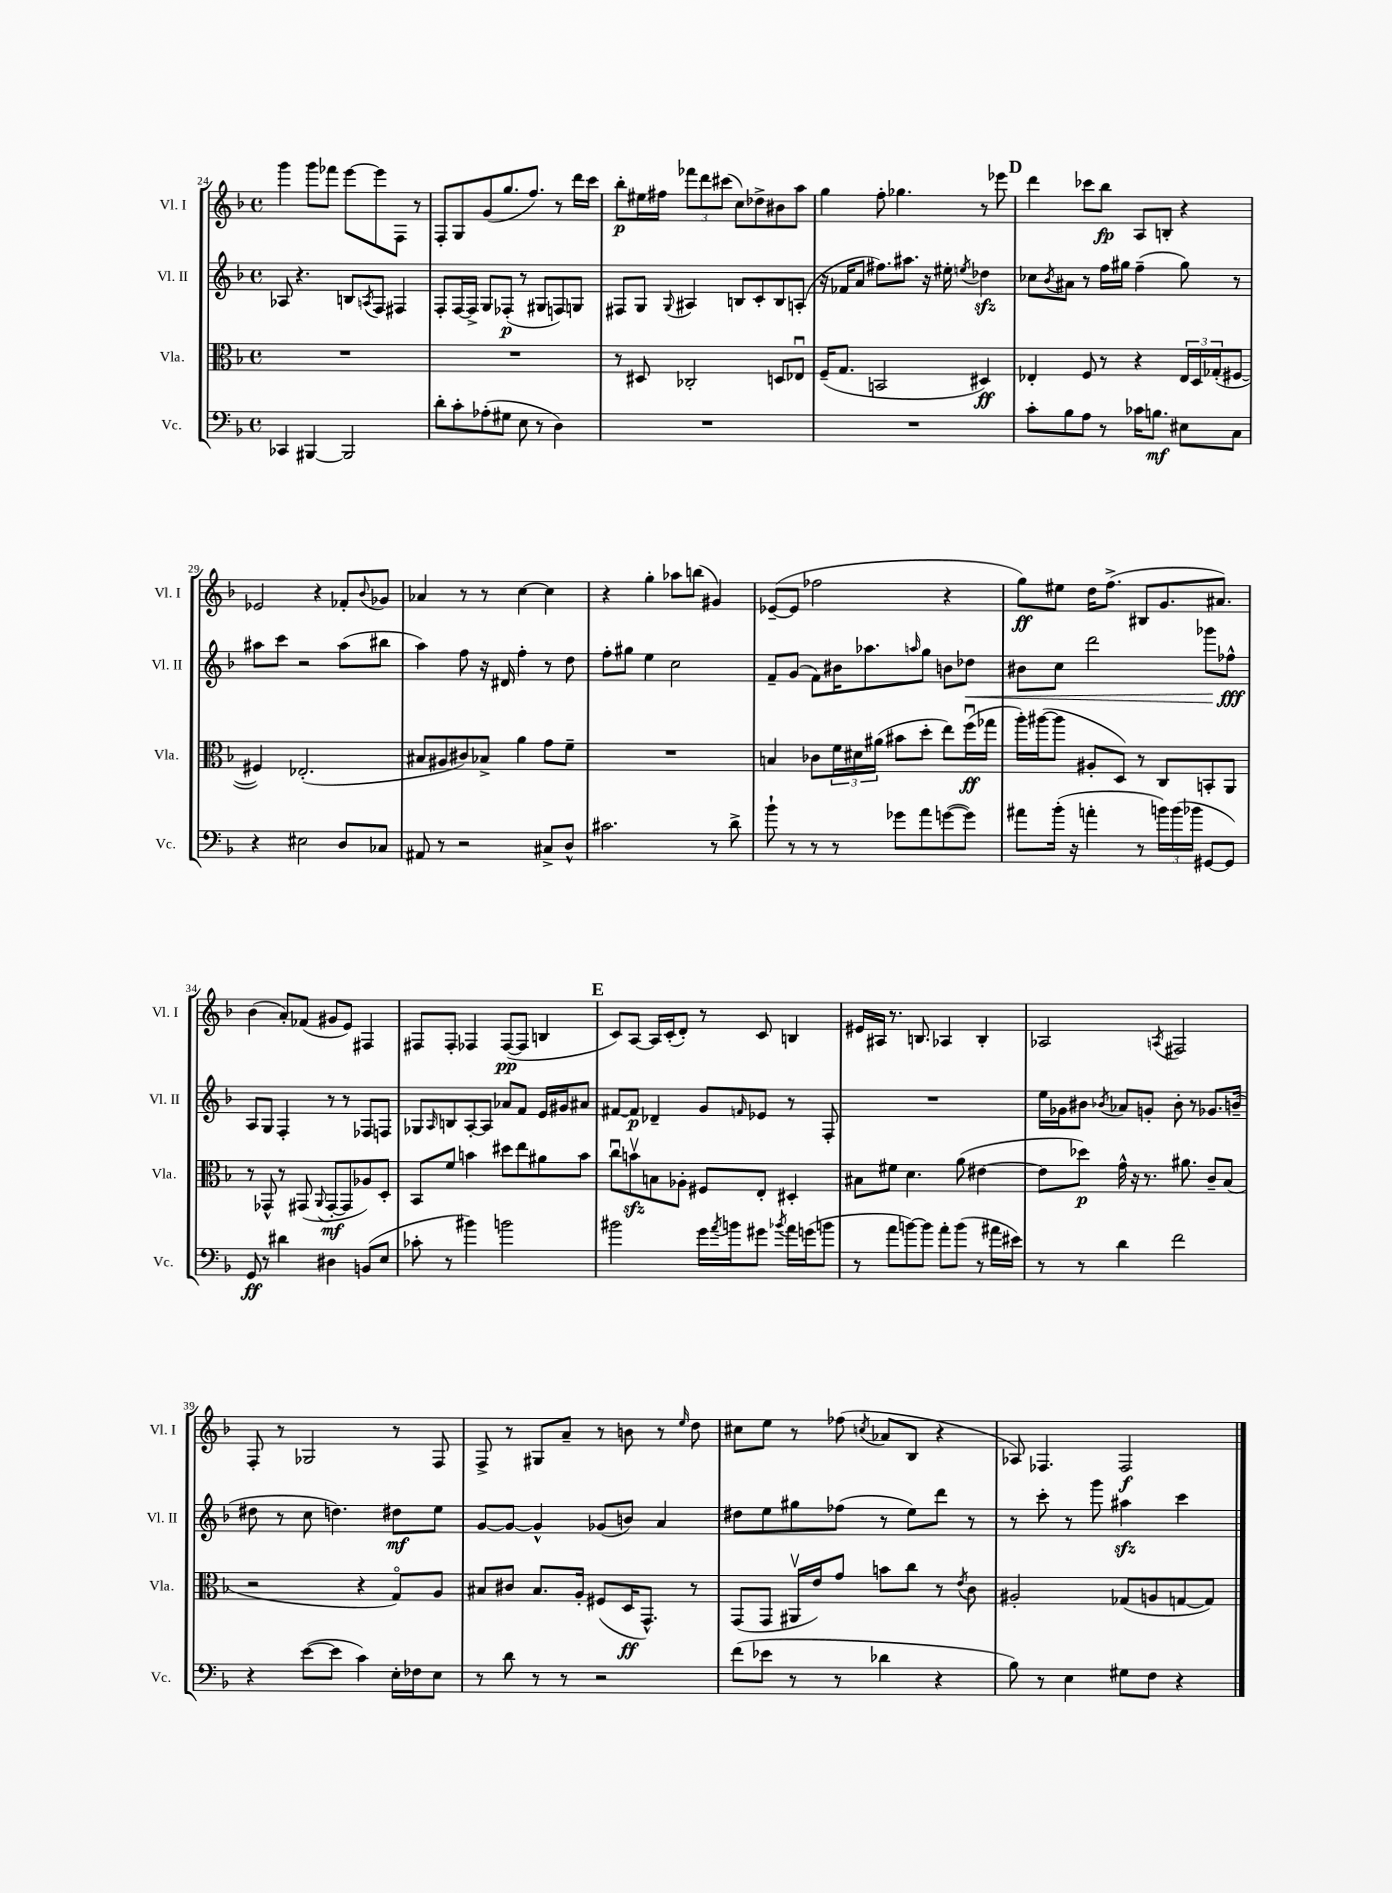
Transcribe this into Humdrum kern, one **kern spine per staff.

**kern	**kern	**kern	**kern
*staff4	*staff3	*staff2	*staff1
*clefF4	*clefC3	*clefG2	*clefG2
*k[b-]	*k[b-]	*k[b-]	*k[b-]
*M4/4	*M4/4	*M4/4	*M4/4
*met(c)	*met(c)	*met(c)	*met(c)
4CC-	1r	8A-	4ggg
.	.	4.r	.
[4BBB#	.	.	8ggg
.	.	.	8fff-
2BBB#]	.	8B	[8eee
.	.	8qA	.
.	.	8F	8eee]
.	.	4F#	8F
.	.	.	8r
=	=	=	=
8d'	1r	8F'	8F'
8c'	.	[16F	8G
.	.	16F^]	.
(8A-'	.	8G	(8g
8G#	.	(8F-'	8.gg
8E	.	8r	.
.	.	.	8.ff)
8r	.	8G#	.
4D)	.	8F)	8r
.	.	8G	16ddd
.	.	.	16ccc
=	=	=	=
1r	8r	8F#	8bb-'
.	8D#	8G	16ee#
.	.	.	16ff#
.	.	8qqG	.
.	2C-'	4A#	12fff-
.	.	.	12ddd
.	.	.	(12ccc#
.	.	8B	8cc)
.	.	8c'	8dd-^
.	8D	8B	8b#
.	8E-u	(8A'	8aa
=	=	=	=
1r	(16F~	16r	4gg
.	8.G	16f-	.
.	.	8a	.
.	2BB	8.ff#)	8ff'
.	.	.	4.gg-
.	.	8.aa#	.
.	.	16r	.
.	.	16ee#'	.
.	.	8qee	.
.	4D#)	4dd-	8r
.	.	.	8eee-
=	=	=	=
8c'	4E-'	8cc-	4ddd
.	.	8qb-	.
8B-	.	8a#	.
8A	8F	8r	8ccc-
8r	8r	16ff	8bb-
.	.	16gg#	.
16c-	4r	(4ff~	8A
8.B	.	.	.
.	.	.	8B'
8E#	24E-	8gg#)	4r
.	24D	.	.
.	(24G-'	.	.
8C	[8F#	8r	.
=	=	=	=
4r	4F#])	8aa#	2e-
.	.	8ccc	.
2E#	(2.E-'	2r	.
.	.	.	4r
8D	.	(8aa#	8f-'
.	.	.	8qqb-
8C-	.	8bb#	8g-
=	=	=	=
8AA#	8B#	4aa)	4a-
8r	8A#	.	.
2r	8c#)	8ff	8r
.	8B-^	16r	8r
.	.	16d#	.
.	4a	4ff'	[4cc
8C#^	8g	8r	4cc]
8D^^	8f~	8dd	.
=	=	=	=
2.c#	1r	8ff'	4r
.	.	8gg#	.
.	.	4ee	4gg'
.	.	2cc	8aa-
.	.	.	(8bb
8r	.	.	4g#)
8d^	.	.	.
=	=	=	=
8b-`	4B	8f~	([8e-~
8r	.	(8g	8e-]
8r	8c-	8f)	2ff-
8r	24f	16b#	.
.	24d#	.	.
.	.	8.aa-	.
.	(24a#	.	.
8g-	8b#	.	.
.	.	16qqaa	.
8a	8dd'	8gg	.
([8g	8ee)	8b	4r
8g])	(16ffu	8dd-	.
.	16gg-	.	.
=	=	=	=
8a#	16aa')	8b#	8gg)
.	([16aa#	.	.
(16b-'	8aa#]	8cc	8ee#
16r	.	.	.
4a'	8A#'	2ddd	16dd
.	.	.	(8.ff^
.	8D)	.	.
8r	8r	.	8B#
24b)	8C	.	8.g
(24b	.	.	.
24b-	.	.	.
[8GG#	8BB'	8ggg-	.
.	.	.	8.a#)
8GG#])	8AA	8ff-^^	.
=	=	=	=
8GG	8r	8A	(4b-
8r	8GG-^^	8G	.
4d#	8r	4F'	8a')
.	(8GG#	.	(8f-
.	8qqAA	.	.
4D#	[8GG#'	8r	8g#
.	8GG#]	8r	8e)
(8BB	8A-)	8F-	4F#
8E	8D'	8F	.
=	=	=	=
8c-'	8BB-	8G-	8F#
.	.	16qqA	.
8r	8f	8B	8F#'
4b#)	4b	[8A'	4F-
.	.	8A]	.
2b	8dd#	8a-	([8F-
.	8ee	8f	8F-]
.	8a#	16e	4B
.	.	16g#	.
.	8b	8a#	.
=	=	=	=
2b#	8ccu	[8f#	8c)
.	8bv	8f#]	[8A
.	8B	4d-~	16A]
.	.	.	(16c'
.	8A-'	.	8d')
16g	8F#	8g	8r
8qa	.	.	.
16b	.	.	.
.	.	16qqf	.
8g#	8E'	8e-	8c
8qb-	.	.	.
16a	4D#'	8r	4B
(16g	.	.	.
8b	.	8F'	.
=	=	=	=
8r	8B#	1r	16e#
.	.	.	16A#
8a	8f#	.	8.r
[8b)	4.d	.	.
.	.	.	8.B
8b]	.	.	.
8a'	.	.	4A-
(8b	(8a	.	.
8r	[4e#	.	4B'
16a#	.	.	.
16e#)	.	.	.
=	=	=	=
8r	8e#]	16ee	2A-
.	.	16g-	.
8r	8dd-)	8b#	.
.	.	8qb-	.
4d	16g^^	8a-	.
.	16r	.	.
.	8.r	8g'	.
.	.	.	8qA
2f	.	8b-'	2F#
.	8.a#	.	.
.	.	8r	.
.	8c~	8.g-	.
.	(8B-	.	.
.	.	(16b~	.
=	=	=	=
4r	2r	8dd#	8F'
.	.	8r	8r
([8e	.	8cc	2G-
8e]	.	4.dd)	.
4c)	4r	.	.
16E'	8Go)	8dd#	8r
16F-	.	.	.
8E	8A	8ee	8F
=	=	=	=
8r	8B#	[8g	8F^
8d	8c#	8g_	8r
8r	8.B#	4g^^]	8G#
8r	.	.	8a~
.	16A'	.	.
2r	(8F#	(8g-	8r
.	16D	8b)	8b
.	8.GG^^)	.	.
.	.	4a	8r
.	.	.	16qqee
.	8r	.	8dd
=	=	=	=
(8f	(8GG	8dd#	8cc#
8e-	8GG	8ee	8ee
8r	16AA#v	8gg#	8r
.	16e)	.	.
8r	8g	(8ff-	(8ff-
.	.	.	8qcc
4d-	8b	8r	8a-
.	8cc	8ee)	8B-
4r	8r	8ddd	4r
.	8qe	.	.
.	8c	8r	.
=	=	=	=
8B-)	2A#'	8r	8A-)
8r	.	8ccc'	4.F-
4E	.	8r	.
.	.	8ggg	.
8G#	(8G-	4aa#	2F-
8F	8A	.	.
4r	[8G	4ccc	.
.	8G])	.	.
==	==	==	==
*-	*-	*-	*-
